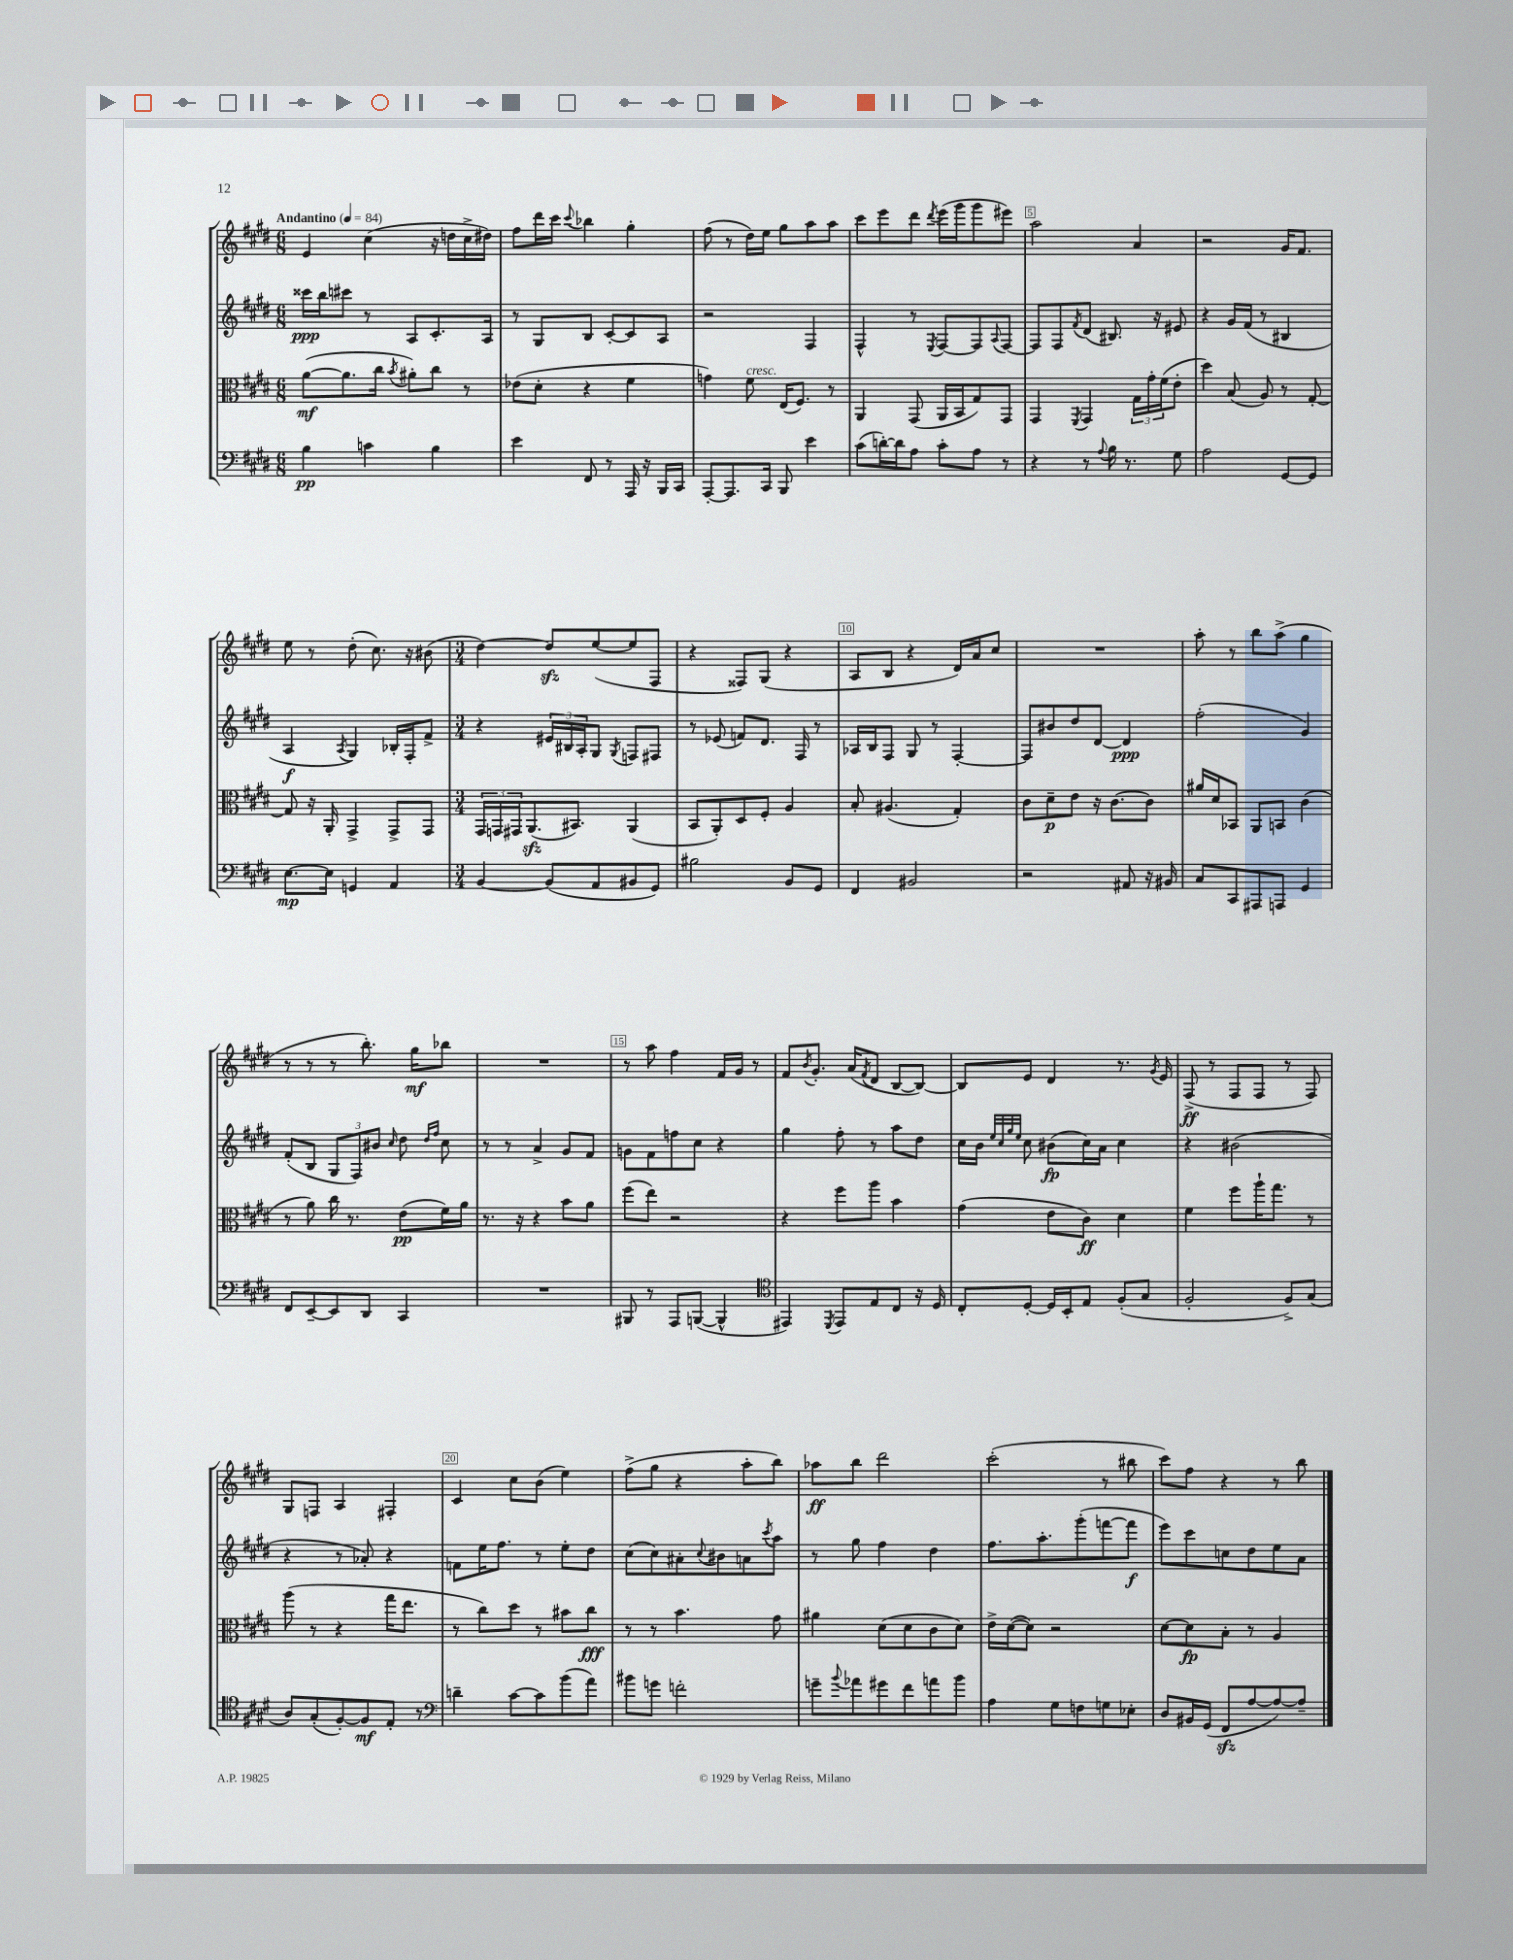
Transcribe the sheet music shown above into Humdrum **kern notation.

**kern	**kern	**kern	**kern
*staff4	*staff3	*staff2	*staff1
*clefF4	*clefC3	*clefG2	*clefG2
*k[f#c#g#d#]	*k[f#c#g#d#]	*k[f#c#g#d#]	*k[f#c#g#d#]
*M6/8	*M6/8	*M6/8	*M6/8
*MM84	*MM84	*MM84	*MM84
4B	([8a	16ccc##	4e
.	.	16bb	.
.	8.a]	8ccc#	.
4c	.	8r	(4cc#
.	16cc#	.	.
.	8qb	.	.
.	8a#')	8A	.
4B	8cc#	8.c#'	16r
.	.	.	16dd
.	8r	.	16cc#^
.	.	16A	16dd#)
=	=	=	=
4e	(8e-	8r	8ff#
.	8d#'	8G#	16ddd#
.	.	.	16ccc#
.	.	.	8qqccc#
8FF#	4r	8B	4bb-
8r	.	[8c#'	.
16AAA	4f#	8c#]	4gg#'
16r	.	.	.
16BBB	.	8A	.
16CC#	.	.	.
=	=	=	=
[8AAA'	4g)	2r	(8ff#
8.AAA]	.	.	8r
.	8f#	.	16dd#)
16CC#	.	.	16ee
8BBB	(16E	.	8gg#
.	8.F#)	.	.
4e	.	4F#	8aa
.	8r	.	8aa
=	=	=	=
(8c#	4AA	4F#^^	8ccc#
[16d')	.	.	8eee
16d]	.	.	.
8A	(8GG#	8r	8ddd#
.	.	8qE	8qddd#
8c#'	16AA	[8F#	(16eee
.	16BB	.	16ggg#
8A	8G#)	8F#]	8ggg#
.	.	8qqA	.
8r	8GG#	[8F#	8eee#)
=	=	=	=
4r	4GG#	8F#]	2aa
.	.	8F#	.
.	8qFF#	8qf#	.
8r	4GG#	(8d#	.
8qqA	.	.	.
16B	.	8.B#)	.
8.r	.	.	.
.	24G#	.	4a
.	24g#'	.	.
.	.	16r	.
.	(24f#	.	.
8G#	8e'	8e#	.
=	=	=	=
2A	4dd#)	4r	2r
.	(8B	16g#	.
.	.	(16f#	.
.	8A)	8r	.
[8GG#	8r	4B#	16g#
.	.	.	8.f#
8GG#]	[8G#'	.	.
=	=	=	=
[8.E	8G#]	4A	8ee
.	16r	.	8r
16E]	16AA'	.	.
.	.	8qA	.
4GG	4GG#^	4G#)	(8dd#'
.	.	.	8.cc#)
4AA	8GG#^	16B-'	.
.	.	16F#'	16r
.	8GG#	8f#^	(8b#
=	=	=	=
*M3/4	*M3/4	*M3/4	*M3/4
[4BB	24GG#	4r	[4dd#)
.	24GG	.	.
.	24GG#	.	.
.	(8.AA	.	.
(8BB]	.	24e#	8dd#]
.	.	24B#	.
.	8.BB#)	.	.
.	.	24A'	.
8AA	.	8G#	([8ee
.	.	8qG#	.
8BB#	(4AA	8F	8ee]
8GG#)	.	8F#	8F#
=	=	=	=
2B#	8BB	8r	4r
.	8AA')	(8e-	.
.	8D#	8f)	8F##)
.	8F#'	8.d#	(8G#
8BB	4A	.	4r
.	.	16F#	.
8GG#	.	8r	.
=	=	=	=
4FF#	8B'	16A-	8A
.	.	16B	.
.	(4.A#	8F#	8B
2BB#	.	8G#	4r
.	.	8r	.
.	4G#')	[4F#'	16d#)
.	.	.	16a
.	.	.	8cc#
=	=	=	=
2r	8c#	8F#]	2.r
.	8d#~	8b#	.
.	8e	8dd#	.
.	16r	[8d#	.
.	[8.c#	.	.
8AA#	.	4d#]	.
16r	8c#]	.	.
16BB#	.	.	.
=	=	=	=
8C#	16a#	(2ff#'	8aa'
.	16d#	.	.
8CC#	8BB-	.	8r
8AAA#	8AA	.	8bb
8AAA	8BB	.	(8aa^
4GG#	(4c#	4g#)	4gg#
=	=	=	=
8FF#	8r	(8f#'	8r
[8EE~	8a)	8B	8r
8EE]	16cc#	12G#	8r
.	8.r	.	.
.	.	12F#)	.
8DD#	.	.	8.bb')
.	.	12b#	.
.	.	16qqcc#	.
4CC#	(8e	8dd#	.
.	.	.	16gg#
.	.	16qqdd#	.
.	.	16qqff#	.
.	16f#)	8cc#	8bb-
.	16a	.	.
=	=	=	=
2.r	8.r	8r	2.r
.	.	8r	.
.	16r	.	.
.	4r	4a^	.
.	8b	8g#	.
.	8a	8f#	.
=	=	=	=
8BBB#	(8ff#	8g	8r
8r	8ee)	8f#	8aa
8AAA	2r	8ff	4ff#
([8BBB	.	8cc#	.
4BBB^^]	.	4r	16f#
.	.	.	16g#
.	.	.	8r
=	=	=	=
*clefC4	*	*	*
4EE#)	4r	4gg#	8f#
.	.	.	8qb
.	.	.	8.g#'
8qDD#	.	.	.
8EE#	8ff#	8ff#'	.
.	.	.	(16a
.	.	.	8qf#
8E	8aa	8r	8d#
8C#	4b	8aa	[8B
16r	.	8dd#	8B_)
16D#	.	.	.
=	=	=	=
8C#'	(4g#	16cc#	8B]
.	.	16b	.
.	.	32qqee	.
.	.	32qqcc#	.
.	.	32qqgg#	.
.	.	32qqee	.
[8D#'	.	8cc#	8e
16D#]	8e	(8b#	4d#
16BB'	.	.	.
8E	8c#)	16cc#)	.
.	.	16a	.
(8F#'	4d#	4cc#	8.r
8G#	.	.	.
.	.	.	8qg#
.	.	.	16e
=	=	=	=
2F#'	4f#	4r	(8F#^
.	.	.	8r
.	8ff#	(2b#	8F#
.	16aa`	.	8F#
.	8.gg#	.	.
8F#^)	.	.	8r
(8G#	8r	.	8F#)
=	=	=	=
8A)	(8aa	4r	8G#
(8G#'	8r	.	8F
[8F#')	4r	8r	4A
8F#]	.	8a-')	.
8E'	16gg#	4r	4F#'
.	8.ee	.	.
8r	.	.	.
=	=	=	=
*clefF4	*	*	*
4d~	8r	8f	4c#
.	8cc#)	16ee	.
.	.	8.ff#	.
[8c#	8dd#	.	8cc#
8c#]	8r	8r	(8b
(8b	8b#	8ee'	4ee)
8a)	8cc#	8dd#	.
=	=	=	=
8b#	8r	(8cc#	(8ff#^
8g	8r	8cc#)	8gg#
2f'	4.b	8a#'	4r
.	.	8qqcc#	.
.	.	8b#	.
.	.	8a	8aa'
.	.	8qccc#	.
.	8g#	8aa	8bb)
=	=	=	=
8g~	4a#	8r	8aa-
8qqb	.	.	.
8a-	.	8gg#	8bb
8g#	(8d#	4ff#	2ddd#
8f#	8d#	.	.
8a	8c#	4dd#	.
8b	8d#)	.	.
=	=	=	=
4A	16e^	8.ff#	(2ccc#'
.	([16d#	.	.
.	8d#])	.	.
.	.	8.aa'	.
8G#	2r	.	.
8F	.	(8ggg#'	.
8G	.	[8fff	8r
8E-'	.	8fff]	8bb#
=	=	=	=
8D#	[8d#	8eee)	8ccc#)
16BB#	8d#]	8ccc#	8ff#
(16GG#	.	.	.
8FF#	8B'	8cc	4r
[8A	8r	8dd#	.
8A_)	4A	8ee	8r
8A~]	.	8a	8bb
==	==	==	==
*-	*-	*-	*-
